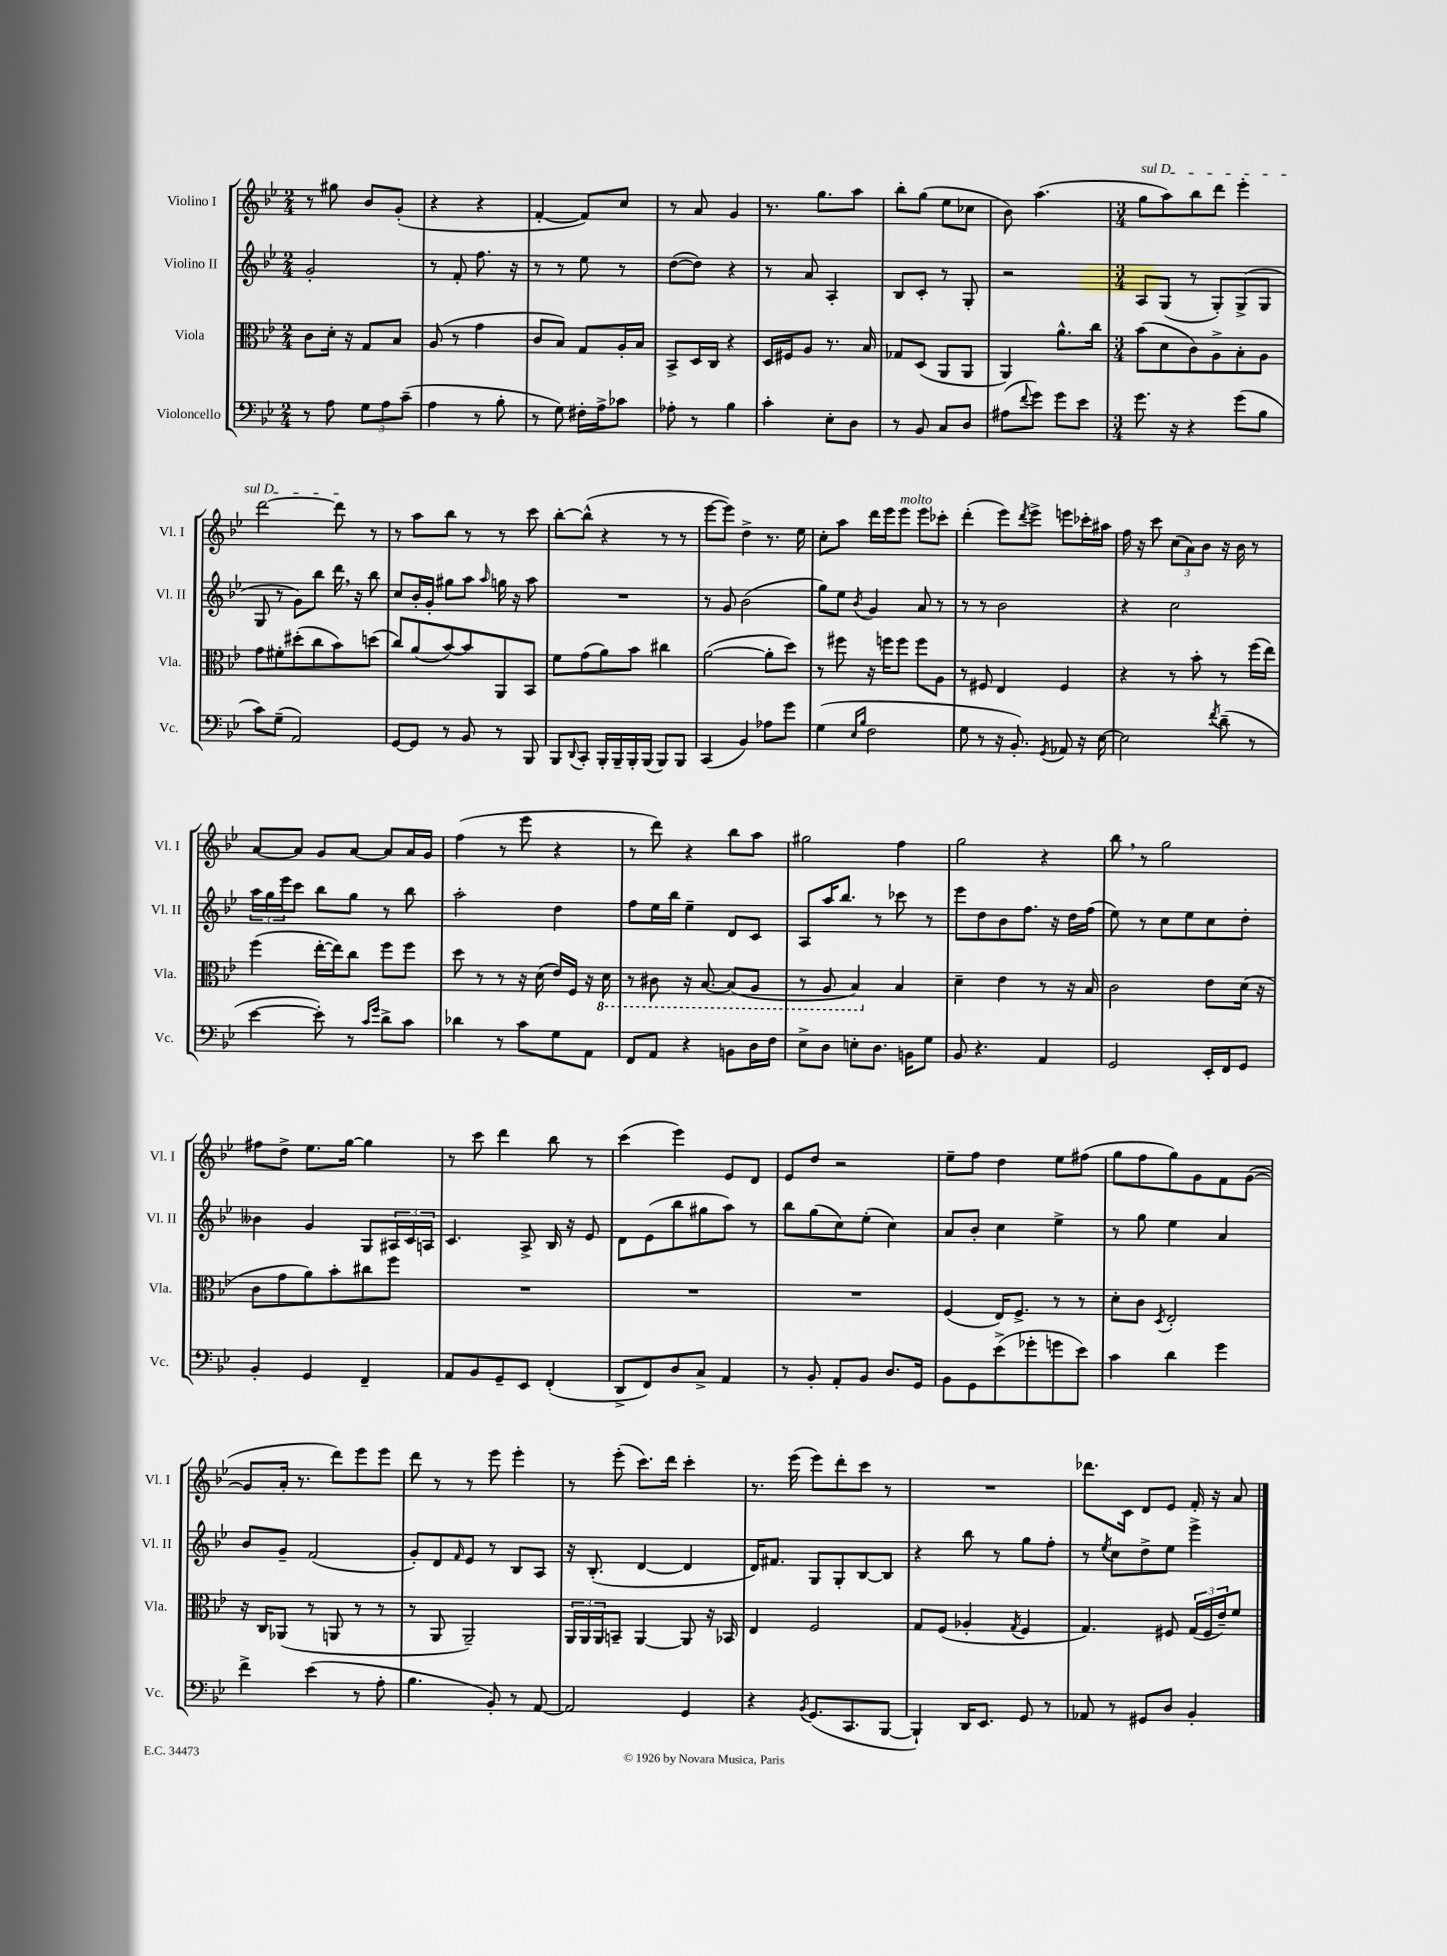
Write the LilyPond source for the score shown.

<<
\new StaffGroup <<
\new Staff = "s0" \with { instrumentName = "Violino I" shortInstrumentName = "Vl. I" } {
    \clef treble \key bes \major \numericTimeSignature \time 2/4
    r8 gis''8 bes'8 g'8-.( |
    r4 r4 |
    f'4~-. f'8) c''8 |
    r8 a'8 g'4 |
    r8. g''8. a''8 |
    bes''8-. g''8( ees''8 ces''8 |
    bes'8) a''4.( |
    \numericTimeSignature \time 3/4 \once \override TextSpanner.bound-details.left.text = \markup { \italic "sul D" } g''8\startTextSpan a''8) bes''8 d'''8 ees'''4-. |
    d'''2~ d'''8\stopTextSpan r8 |
    r8 a''8 bes''8 r8 r8 c'''8 |
    bes''8~-. bes''8-^( r4 r8 r8 |
    ees'''8~ ees'''8) d''4-> r8. ees''16 |
    c''8-. a''8 d'''16 ees'''16 ees'''8^\markup { \italic "molto" } ees'''8 ces'''8-. |
    d'''4-.( ees'''8) \acciaccatura { d'''8 } ees'''8-> e'''8 ces'''16-. ais''16 |
    f''16 r16 c'''8 \tuplet 3/2 { c''8( a'8) bes'8 } r16 bes'16 r8 |
    a'8~ a'8 g'8 a'8~ a'8 a'16 g'16 |
    f''4( r8 ees'''8 r4 |
    r8 d'''8) r4 bes''8 a''8 |
    gis''2 f''4 |
    g''2 r4 |
    bes''8 \breathe r8 g''2 |
    fis''8 d''8-> ees''8. g''16~ g''4 |
    r8 c'''8 d'''4 bes''8 r8 |
    c'''4( ees'''4) ees'8 d'8 |
    ees'8 d''8 r2 |
    ees''8-- f''8 d''4 ees''8 fis''8( |
    g''8 f''8 g''8) g'8 f'8 g'8~( |
    g'8 a'16-. r8. d'''8) ees'''8 ees'''8 |
    d'''8 r8 r8 ees'''8 ees'''4-. |
    r8 ees'''8-.( c'''8.) d'''16 c'''4-. |
    r8. ees'''16( ees'''8) d'''8-. c'''8 r8 |
    R2. |
    des'''8. c'16 d'8 ees'8 f'16-. r16 a'8 \bar "|." |
}
\new Staff = "s1" \with { instrumentName = "Violino II" shortInstrumentName = "Vl. II" } {
    \clef treble \key bes \major \numericTimeSignature \time 2/4
    g'2-. |
    r8 f'8-. f''8. r16 |
    r8 r8 ees''8 r8 |
    d''8~( d''8) r4 |
    r8 a'8 a4-. |
    bes8 c'8-. r8 g8-. |
    r2 |
    \numericTimeSignature \time 3/4 a8 g8( r8 g8-.) g8->( g8 |
    g8 r8 g'8) bes''8 d'''16 \breathe r16 bes''8 |
    c''8 bes'16-. g'16-. gis''8 a''8 \grace { a''16 } g''16 r16 a''8 |
    R2. |
    r8 g'8 bes'2( |
    g''8) ees''8 \acciaccatura { bes'8 } g'4 a'8 r8 |
    r8 r8 bes'2 |
    r4 c''2 |
    \tuplet 3/2 { a''16 g''16 ees'''16 } c'''8 bes''8 g''8 r8 bes''8 |
    a''2-. d''4 |
    f''8 ees''16 bes''16 ees''4-- d'8 c'8 |
    a8 a''16 bes''8. r8 ces'''8 r8 |
    ees'''8 d''8 bes'8 f''8. r16 d''16 f''16( |
    ees''8) r8 c''8 ees''8 c''8 d''8-. |
    beses'4 g'4 g8 \tuplet 3/2 { ais16 c'16 a16 } |
    c'4. a8-> bes16 r16 ees'8 |
    d'8 ees'8( bes''8 gis''8 a''8) r8 |
    bes''8 g''8( c''8) ees''8-.( c''4) |
    a'8 bes'8-. c''4 ees''4-> |
    r8 g''8 ees''4 a'4 |
    bes'8 g'8-- f'2( |
    g'8-.) d'8 \grace { f'16 } ees'8 r8 bes8 a8 |
    r16 bes8.-.( d'4~ d'4 |
    d'16) fis'8. g8 g8-. bes8~ bes8 |
    r4 bes''8 r8 g''8 f''8-. |
    r8 \acciaccatura { ees''8 } c''8 d''8-> ees''8 ees'''4-> \bar "|." |
}
\new Staff = "s2" \with { instrumentName = "Viola" shortInstrumentName = "Vla." } {
    \clef alto \key bes \major \numericTimeSignature \time 2/4
    c'8 d'16-. r16 g8 bes8 |
    a8( r8 g'4 |
    c'8 bes8) g8 a16-. bes16 |
    bes,8-> d16 c16 r4 |
    d16 fis16 a8 r8. bes16 |
    ges8 d8( a,8 a,8 |
    a,4) a'8.-^ c''16 |
    \numericTimeSignature \time 3/4 bes'8( d'8 c'8) a8-> bes8-. a8 |
    g'8 fis'8-. dis''8-.( c''8 bes'8) d''8( |
    c''8) a'8( bes'8~) bes'8 a,8 bes,8 |
    f'8 g'8( a'8) bes'8 cis''4 |
    a'2~( a'8-. d''8) |
    r8 fis''8 r16 f''16 f''8 f''8 a8 |
    r8 fis8 ees4 fis4 |
    r4 r8 bes'8-. r8 f''16( ees''16) |
    f''4( ees''16~-. ees''16) c''8 f''8 f''8 |
    d''8 r8 r8 r16 d'16( ees'16) f16 r16 \ottava #-1 d16 |
    r8 cis8 r16 bes,8.~ bes,8( a,8 |
    r8 a,8 bes,4) \ottava #0 bes4 |
    d'4-- ees'4 r8 r16 bes16 |
    c'2 ees'8 d'16( r16 |
    c'8 g'8 a'8) bes'8-. cis''8 f''8 |
    R2. |
    R2. |
    R2. |
    f4( ees16) f8.-> r8 r8 |
    d'8-. c'8 \acciaccatura { d8 } ees2-. |
    r16 c16 aes,8( r8 a,8 r8 r8 |
    r8 a,8 a,2--) |
    \tuplet 3/2 { a,16 a,16 a,16 } b,8-- a,4~ a,8 r16 bes,16 |
    ees4 f2 |
    g8 f8( aes4-. \acciaccatura { g8 } f4 |
    g4.) fis8 \tuplet 3/2 { g16( fis16 ees'16--) } f'8 \bar "|." |
}
\new Staff = "s3" \with { instrumentName = "Violoncello" shortInstrumentName = "Vc." } {
    \clef bass \key bes \major \numericTimeSignature \time 2/4
    r8 a8 \tuplet 3/2 { g8 a8 c'8--( } |
    a4 r8 bes8-. |
    r8 g8) fis16-. a16-> ces'8 |
    aes8-. r8 bes4 |
    c'4-. ees8-. d8 |
    r8 bes,8 c8 d8 |
    ais8( \appoggiatura { f'8 } g'8) g'8 ees'8 |
    \numericTimeSignature \time 3/4 g'8. r16 r4 g'8( bes8 |
    c'8) g8--( a,2) |
    g,8~ g,8 r8 bes,8 r8 bes,,8 |
    bes,,8 \appoggiatura { d,8 } c,8-. bes,,16-. bes,,16-- bes,,16-. bes,,16( bes,,8) bes,,8 |
    c,4( bes,4) aes8 g'8 |
    g4( \grace { ees16 bes16 } f2 |
    g8 r8 r16 bes,8.-.) \acciaccatura { g,8 } aes,8 r16 ees16~ |
    ees2 \acciaccatura { f'8 } d'8--( r8 |
    ees'4~ ees'8-.) r8 \grace { c'16 g'16 } d'8-> c'8 |
    des'4 r8 c'8 g8 a,8 |
    f,8 a,8 r4 b,8 d16 f16 |
    ees8-> d8 e8-. d8. b,16 g8 |
    bes,8 r4. a,4 |
    g,2 ees,16-. f,16 g,8 |
    bes,4-. g,4 f,4-- |
    a,8 bes,8 g,8-- ees,8 f,4-.( |
    d,8-> f,8) d8 c8-> a,4 |
    r8 bes,8-. a,8-. bes,8 d8. g,16 |
    bes,8 g,8 ees'8->( ges'8-. g'8 ees'8) |
    c'4 d'4 g'4 |
    f'4-> ees'4( r8 a8-. |
    bes4. bes,8-.) r8 a,8~ |
    a,2 g,4 |
    r4 \acciaccatura { bes,8 } g,8.( c,8. bes,,8~ |
    bes,,4-!) d,16 ees,8. g,8 r8 |
    aes,8 r8 gis,8 d8 bes,4-. \bar "|." |
}
>>
>>
\layout { \context { \Score \remove "Bar_number_engraver" } }
